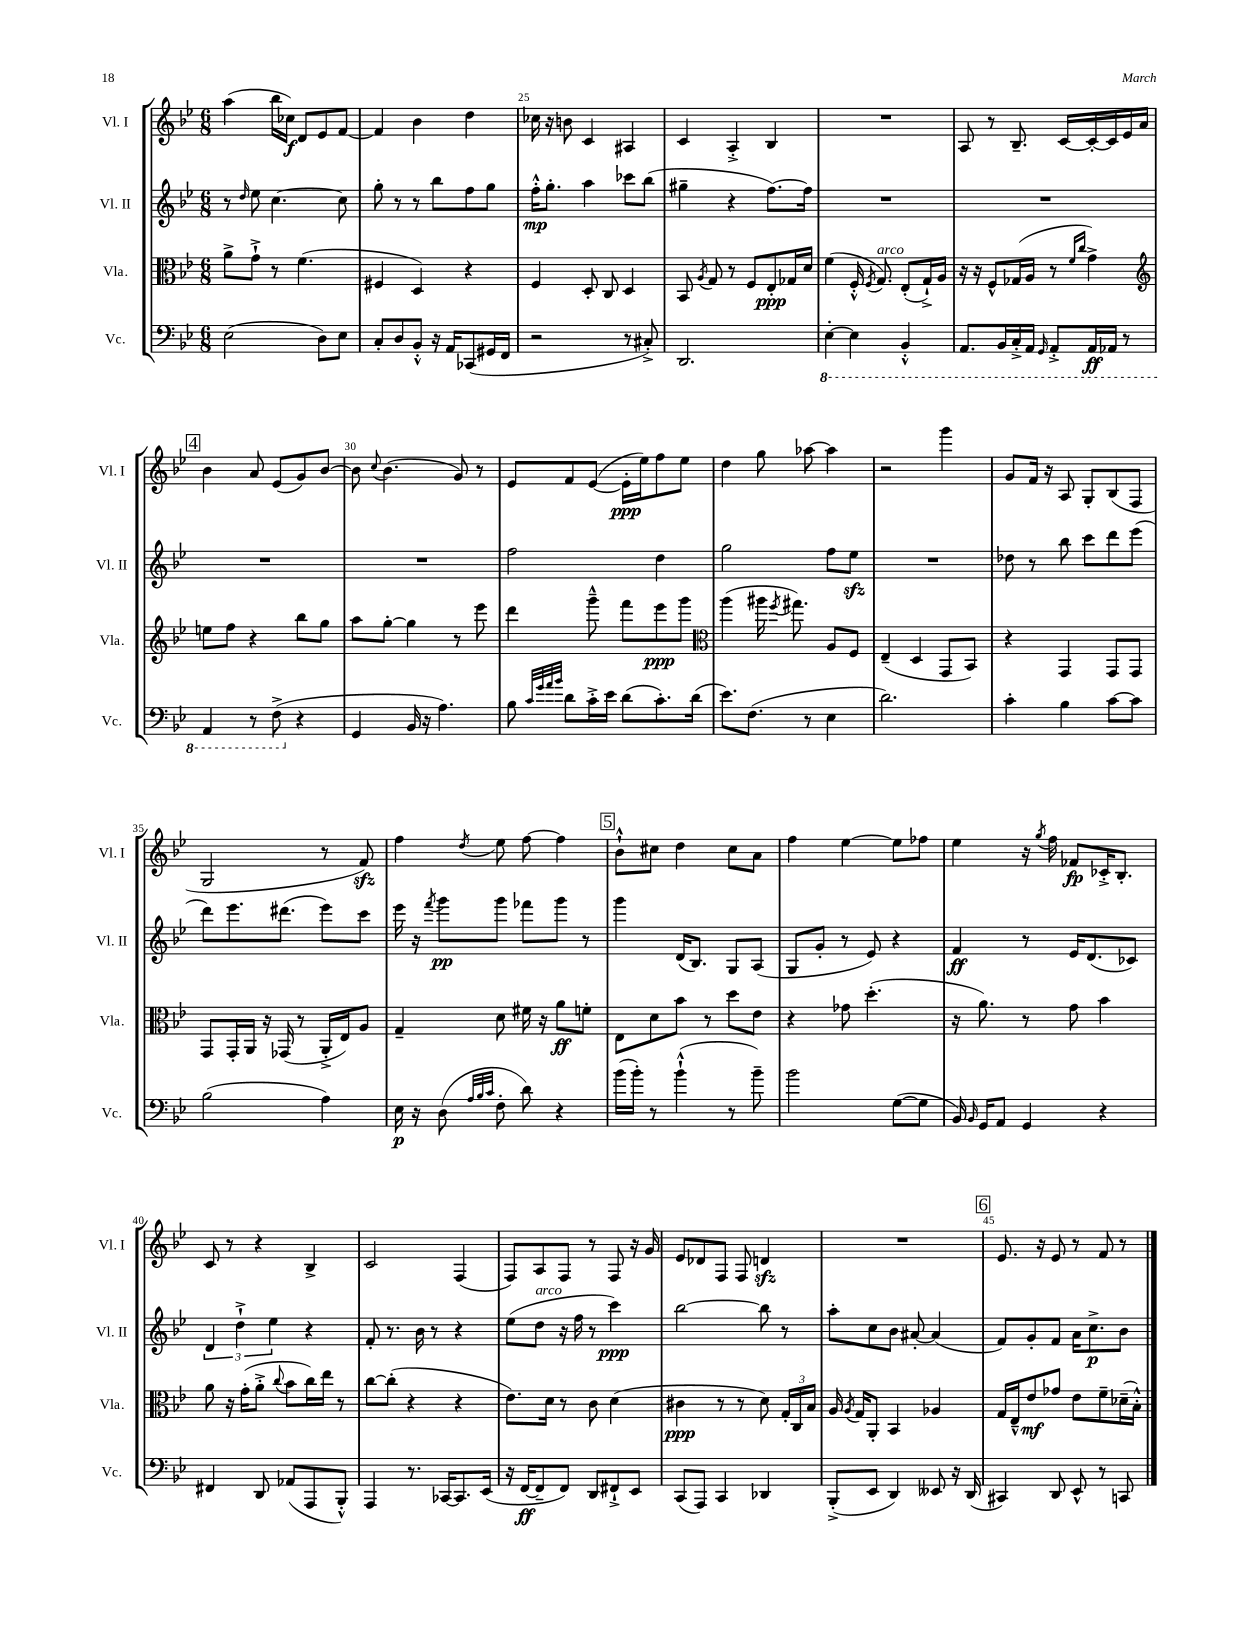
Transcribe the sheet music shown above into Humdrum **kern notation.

**kern	**kern	**kern	**kern
*staff4	*staff3	*staff2	*staff1
*clefF4	*clefC3	*clefG2	*clefG2
*k[b-e-]	*k[b-e-]	*k[b-e-]	*k[b-e-]
*M6/8	*M6/8	*M6/8	*M6/8
(2E-	8a^	8r	(4aa
.	.	16qqdd	.
.	8g`^	8ee-	.
.	8r	[4.cc	16bb-
.	.	.	16cc-)
.	(4.f	.	8d
8D)	.	.	8e-
8E-	.	8cc]	[8f
=	=	=	=
8C'	4F#	8gg'	4f]
8D	.	8r	.
8BB-'^^	4D)	8r	4b-
16r	.	8bb-	.
16AA	.	.	.
(8CC-	4r	8ff	4dd
16GG#	.	8gg	.
16FF	.	.	.
=	=	=	=
2r	4F	16ff'^^	16cc-
.	.	8.gg'	16r
.	.	.	8b
.	8D'	4aa	4c
.	8C	.	.
8r	4D	8ccc-	4A#
8C#'^)	.	(8bb-	.
=	=	=	=
2.DD	8BB-	4gg#~	4c
.	8qA	.	.
.	8G	.	.
.	8r	4r	4A'^
.	8F	.	.
.	8E-'	[8.ff)	4B-
.	16G-	.	.
.	16d	16ff]	.
=	=	=	=
[4EE-'	(4f	2.r	2.r
4EE-]	16F'^^	.	.
.	8qF	.	.
.	8.G)	.	.
4BBB-'^^	(8E-'	.	.
.	16G`^)	.	.
.	16A	.	.
=	=	=	=
8.AAA	16r	2.r	8A
.	16r	.	.
.	8F^^	.	8r
16BBB-	.	.	.
16CC'^	(16G-	.	8.B-~
16AAA	16A	.	.
16qqGGG	.	.	.
8AAA'^	8r	.	.
.	.	.	[16c
.	16qqf	.	.
.	16qqcc	.	.
16AAA	4g^)	.	16c'_
16AAA-	.	.	16c]
8r	.	.	16e-
.	.	.	16a
=	=	=	=
*	*clefG2	*	*
4AAA	8ee	2.r	4b-
.	8ff	.	.
8r	4r	.	8a
(8FF^	.	.	(8e-
4r	8bb-	.	8g)
.	8gg	.	[8b-
=	=	=	=
4GG	8aa	2.r	8b-]
.	.	.	8qqcc
.	[8gg'	.	(4.b-
16BB-	4gg]	.	.
16r	.	.	.
4.A)	.	.	.
.	8r	.	8g)
.	8eee-	.	8r
=	=	=	=
8B-	4ddd	2ff	8e-
32qqc	.	.	.
32qqg	.	.	.
32qqa	.	.	.
32qqb-	.	.	.
8d	.	.	8f
16c'^	8ggg~^^	.	([8e-
16e-	.	.	.
(8d	8fff	.	16e-']
.	.	.	16ee-)
8.c')	8eee-	4dd	8ff
.	8ggg	.	8ee-
(16d	.	.	.
=	=	=	=
*	*clefC3	*	*
8.e-)	(4aa	2gg	4dd
(8.F	.	.	.
.	16aa#	.	8gg
.	8qff	.	.
.	8.gg#)	.	.
8r	.	.	[8aa-
4E-	8A	8ff	4aa-]
.	8F	8ee-	.
=	=	=	=
2.d)	(4E-~	2.r	2r
.	4D	.	.
.	8GG	.	4ggg
.	8BB-)	.	.
=	=	=	=
4c'	4r	8dd-	8g
.	.	8r	16f
.	.	.	16r
4B-	4GG	8bb-	8A
.	.	8ccc	8G'
[8c	8GG	8ddd	(8B-
8c]	8GG	(8eee-	8F
=	=	=	=
(2B-	8GG	8ddd)	2G
.	16GG'	8.eee-	.
.	16AA	.	.
.	16r	.	.
.	(16GG-	(8.ddd#	.
.	8r	.	.
4A)	16AA'^	8eee-)	8r
.	16E-)	.	.
.	8A	8ccc	8f)
=	=	=	=
16E-	4G~	16eee-	4ff
16r	.	16r	.
.	.	8qfff	.
(8D	.	8ggg	.
32qqA	.	.	.
32qqB-	.	.	.
32qqc	.	.	8qdd
8F'	8d	8ggg	8ee-
8d)	16f#	8fff-	[8ff
.	16r	.	.
4r	8a	8ggg	4ff]
.	8f'	8r	.
=	=	=	=
(16b-	8E-	4ggg	8b-`^^
16b-')	.	.	.
8r	8d	.	8cc#
(4b-`^^	8b-	(16d	4dd
.	.	8.B-)	.
.	8r	.	.
8r	8dd	8G	8cc#
8b-~)	8e-	(8A	8a
=	=	=	=
2b-	4r	8G	4ff
.	.	8g'	.
.	8g-	8r	[4ee-
.	(4.dd'	8e-)	.
([8G	.	4r	8ee-]
8G]	.	.	8ff-
=	=	=	=
16BB-)	16r	4f	4ee-
16qqBB-	.	.	.
16GG	8.a)	.	.
8AA	.	.	.
4GG	8r	8r	16r
.	.	.	8qgg
.	.	.	16ff
.	8g	16e-	8f-
.	.	(8.d	.
4r	4b-	.	16c-'^
.	.	.	8.B-'
.	.	8c-)	.
=	=	=	=
4FF#	8a	6d	8c
.	16r	.	8r
.	.	6dd`^	.
.	(16g'	.	.
8DD	8a'^	.	4r
.	.	6ee-	.
.	8qqcc	.	.
(8AA-	8b-	.	.
8AAA	16cc)	4r	4B-^
.	16ee-	.	.
8BBB-'^^)	8r	.	.
=	=	=	=
4AAA	[8cc	8f'	2c
.	(8cc']	8.r	.
8.r	4r	.	.
.	.	16b-	.
.	.	8r	.
[16CC-	.	.	.
8.CC-]	4r	4r	(4F
(16EE-	.	.	.
=	=	=	=
16r	8.e-)	(8ee-	8F)
[16FF	.	.	.
8FF~]	.	8dd	8A
.	16d	.	.
8FF)	8r	16r	8F
.	.	16ff	.
8DD	8c	8r	8r
8FF#`^	(4d	4ccc)	8F
8EE-	.	.	16r
.	.	.	16g
=	=	=	=
(8CC	4c#	[2bb-	8e-
8AAA)	.	.	8d-
4CC	8r	.	8F
.	8r	.	8F
4DD-	8d)	8bb-]	4d
.	24G'	8r	.
.	24C	.	.
.	24B-	.	.
=	=	=	=
(8BBB-'^	16A	8aa'	2.r
.	8qA	.	.
.	16G	.	.
8EE-	8AA'	8cc	.
4DD)	4BB-	8b-	.
.	.	[8a#'	.
8EE--	4A-	(4a#]	.
16r	.	.	.
(16DD	.	.	.
=	=	=	=
4CC#)	16G	8f)	8.e-
.	16E-~^^	.	.
.	8e-	8g'	.
.	.	.	16r
8DD	8g-	8f	8e-
8EE-^^	8e-	16a	8r
.	.	8.cc^	.
8r	8f~	.	8f
8CC	(16d-~	8b-	8r
.	16B-'^^)	.	.
==	==	==	==
*-	*-	*-	*-
